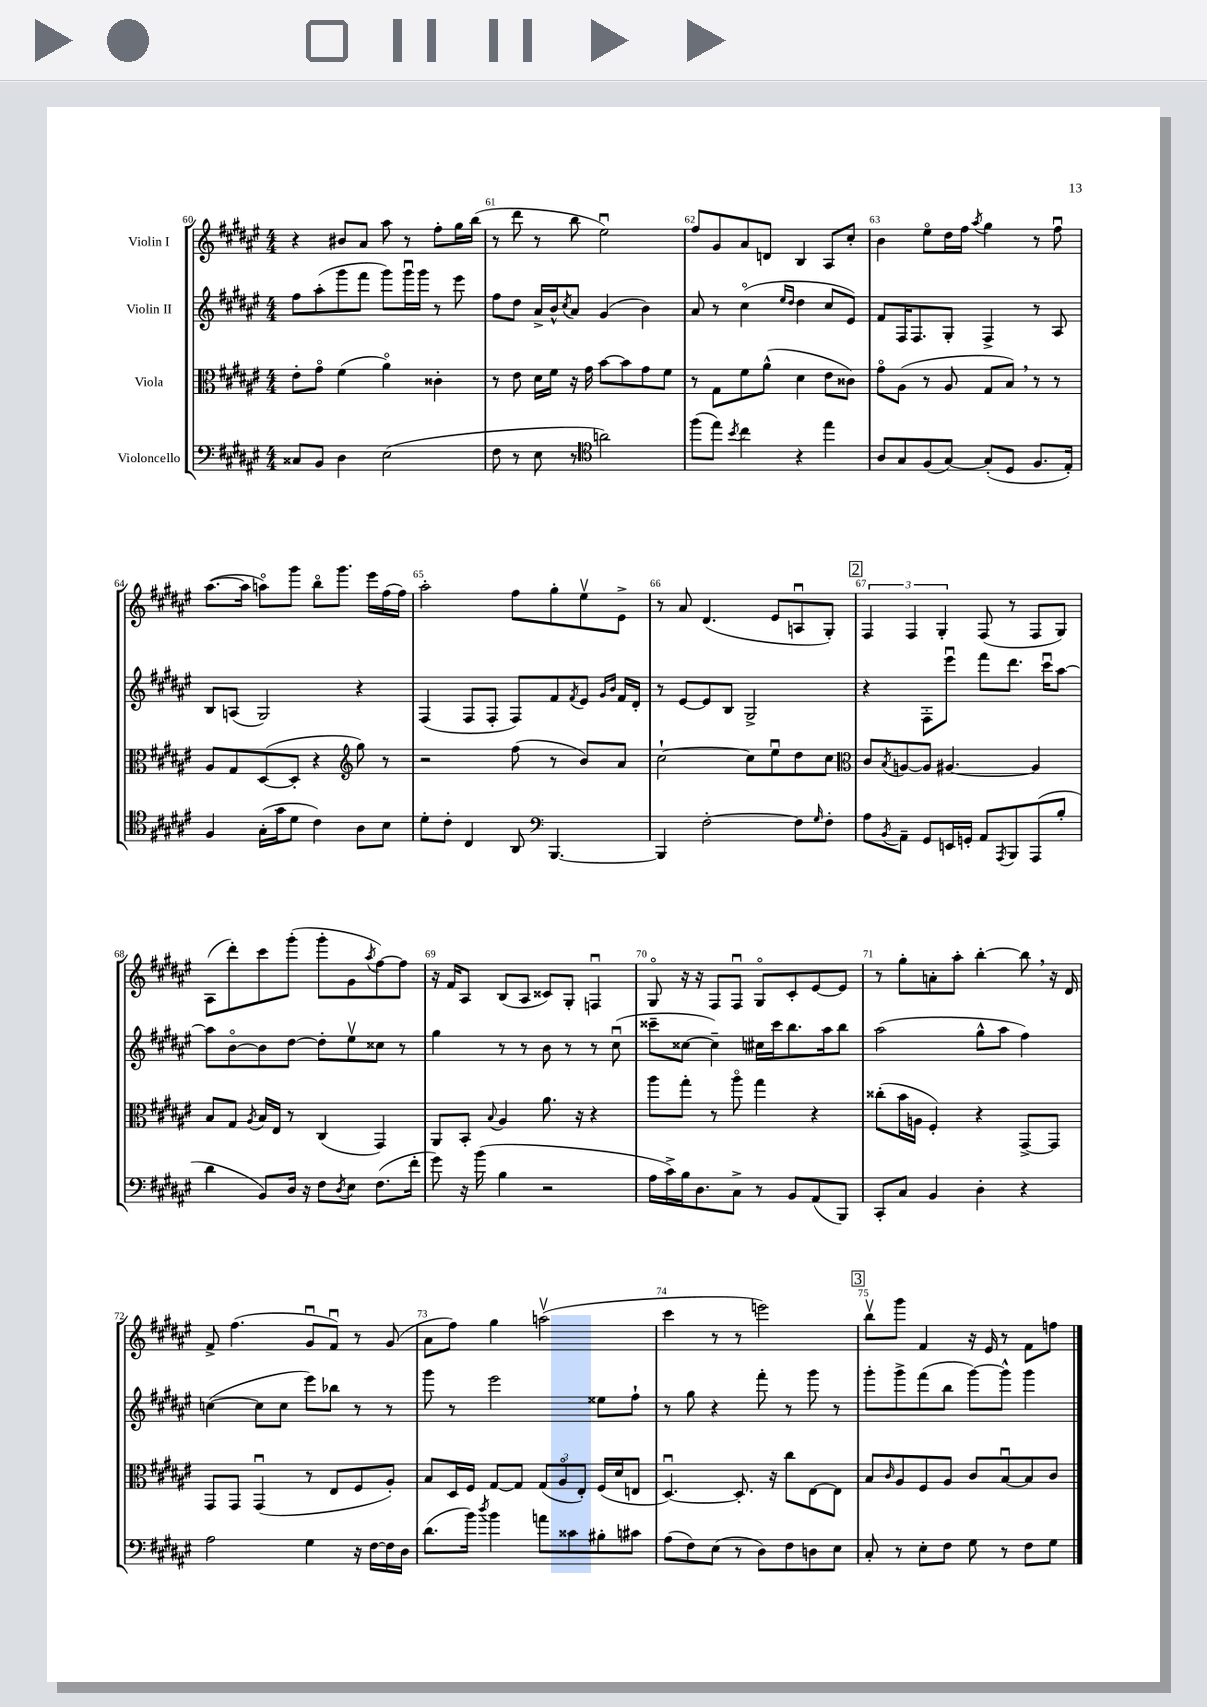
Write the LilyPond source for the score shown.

<<
\new StaffGroup <<
\new Staff = "s0" \with { instrumentName = "Violin I" } {
    \clef treble \key fis \major \numericTimeSignature \time 4/4
    r4 bis'8 ais'8 ais''8 r8 fis''8-. gis''16 b''16( |
    r8 dis'''8 r8 b''8 eis''2\downbow) |
    fis''8 gis'8 ais'8 d'8 b4 ais8 cis''8-. |
    b'4 eis''8\flageolet dis''16 fis''16 \acciaccatura { ais''8 } gis''4 r8 fis''8\downbow |
    ais''8.~( ais''16 a''8\flageolet) gis'''8 b''8\flageolet gis'''8. eis'''16 fis''16( fis''16) |
    ais''2-. fis''8 gis''8-. eis''8\upbow eis'8-> |
    r8 ais'8 dis'4.( eis'8 a8\downbow gis8-.) |
    \mark \markup { \box "2" } \tuplet 3/2 { fis4 fis4 gis4-. } fis8( r8 fis8 gis8) |
    ais8( dis'''8-.) cis'''8 gis'''8-.( gis'''8-. gis'8 \acciaccatura { ais''8 } fis''8~) fis''8 |
    r16 fis'16 ais8 b8( ais8 cisis'8) gis8-. f4\downbow |
    gis8\flageolet r16 r16 fis8 fis8\downbow gis8\flageolet cis'8-. eis'8~ eis'8 |
    r8 gis''8-. a'8-. ais''8-. b''4~-. b''8 \breathe r16 dis'16 |
    fis'8-> fis''4.( gis'8\downbow fis'8\downbow) r8 gis'8( |
    ais'8 fis''8) gis''4 a''2\upbow( |
    cis'''4 r8 r8 e'''2) |
    \mark \markup { \box "3" } b''8\upbow gis'''8 fis'4 r16 eis'16 r8 fis'8 f''8 \bar "|." |
}
\new Staff = "s1" \with { instrumentName = "Violin II" } {
    \clef treble \key fis \major \numericTimeSignature \time 4/4
    fis''8 ais''8-.( gis'''8 fis'''8 gis'''8) gis'''16\downbow gis'''16 r8 eis'''8 |
    fis''8 dis''8 ais'16-> b'16-^ \acciaccatura { cis''8 } ais'8 gis'4( b'4) |
    ais'8 r8 cis''4\flageolet( \grace { eis''16 dis''16 } dis''4 cis''8 eis'8) |
    fis'8 fis16 fis8. gis8-. fis4-> r8 ais8 |
    b8 a8( gis2) r4 |
    fis4( fis8 fis8-. fis8) fis'8 \acciaccatura { fis'8 } eis'8 \grace { gis'16 b'16 } fis'16 dis'16-. |
    r8 eis'8~ eis'8 b8 gis2-> |
    \mark \markup { \box "2" } r4 fis8-. eis'''8\downbow fis'''8 dis'''8. cis'''16\downbow ais''8~ |
    ais''8 b'8~\flageolet b'8 dis''8~ dis''8-. eis''8\upbow cisis''8 r8 |
    gis''4 r8 r8 b'8 r8 r8 cis''8\downbow( |
    cisis'''8-- cisis''8~ cisis''4--) cis''16 cisis'''16 b''8. ais''16 b''8 |
    ais''2( gis''8-^ ais''8 fis''4) |
    c''4~( c''8 c''8 eis'''8) bes''8 r8 r8 |
    gis'''8 r8 eis'''2 eisis''8 fis''8-! |
    r8 gis''8 r4 fis'''8-. r8 gis'''8 r8 |
    \mark \markup { \box "3" } gis'''8-. gis'''8-> fis'''8( b''8 gis'''8~) gis'''8-^ gis'''4 \bar "|." |
}
\new Staff = "s2" \with { instrumentName = "Viola" } {
    \clef alto \key fis \major \numericTimeSignature \time 4/4
    eis'8-. gis'8\flageolet fis'4( ais'4\flageolet) cisis'4-. |
    r8 eis'8 dis'16 fis'16 r16 gis'16 b'8~ b'8 gis'8 fis'8 |
    r8 gis8 fis'8 ais'8-^( dis'4 eis'8 cisis'8) |
    gis'8\flageolet ais8( r8 ais8 gis8 b8) \breathe r8 r8 |
    ais8 gis8 dis8~( dis8-. r4 \clef treble gis''8) r8 |
    r2 fis''8( r8 b'8) ais'8 |
    cis''2~-! cis''8 eis''8\downbow dis''8 cis''8 |
    \mark \markup { \box "2" } \clef alto cis'8 \acciaccatura { b8 } a8~ a8 ais4.~ ais4 |
    b8 gis8 \acciaccatura { ais8 } b16 eis16 r8 cis4( gis,4) |
    ais,8 b,8-. \appoggiatura { b8 } ais4 ais'8. r16 r4 |
    ais''8 gis''8-. r8 ais''8\flageolet gis''4 r4 |
    cisis''8-.( b'16 a16 fis4-.) r4 gis,8~-> gis,8 |
    gis,8 gis,8 gis,4\downbow( r8 eis8 fis8 ais8-.) |
    b8 dis16 fis16 gis8~ gis8 \tuplet 3/2 { gis8( ais8\flageolet eis8-.) } fis16( dis'16 e8 |
    dis4.~\downbow) dis8.-. r16 cis''8 eis8~ eis8 |
    \mark \markup { \box "3" } b8 \grace { cis'16 } ais8 fis8 ais8 cis'8 b8~\downbow b8 cis'8 \bar "|." |
}
\new Staff = "s3" \with { instrumentName = "Violoncello" } {
    \clef bass \key fis \major \numericTimeSignature \time 4/4
    cisis8 b,8 dis4 eis2( |
    fis8 r8 eis8 r8 \clef tenor a'2) |
    fis''8( eis''8) \acciaccatura { b'8 } cis''4 r4 eis''4 |
    ais8 gis8 fis8( gis8~) gis8-.( dis8 fis8. eis16-.) |
    fis4 gis16-.( gis'16 dis'8 cis'4) ais8 b8 |
    dis'8-. cis'8-. cis4 ais,8 \clef bass b,,4.~ |
    b,,4 fis2~-. fis8 \grace { gis16 } fis8-. |
    \mark \markup { \box "2" } ais8 \acciaccatura { b,8 } ais,8-- gis,8 e,16 g,16-. ais,8 \acciaccatura { ais,,8 } b,,8 ais,,8( b8-. |
    dis'4 b,8) dis16 r16 fis8 \acciaccatura { dis8 } eis8 fis8.( fis'16-. |
    gis'8) r16 b'16( b4 r2 |
    ais16 cis'16->) b16 dis8. cis8-> r8 b,8 ais,8( b,,8) |
    cis,8-. cis8 b,4 dis4-. r4 |
    ais2 gis4 r16 fis16~ fis16 dis16 |
    dis'8.( b'16) \acciaccatura { dis''8 } b'4 a'8 cisis'8 bis8-. cis'8 |
    ais8( fis8) eis8( r8 dis8) fis8 d8 eis8 |
    \mark \markup { \box "3" } cis8-. r8 eis8-. fis8 gis8 r8 fis8 gis8 \bar "|." |
}
>>
>>
\layout { \context { \Score currentBarNumber = #60 \override BarNumber.break-visibility = ##(#f #t #t) barNumberVisibility = #all-bar-numbers-visible } }
